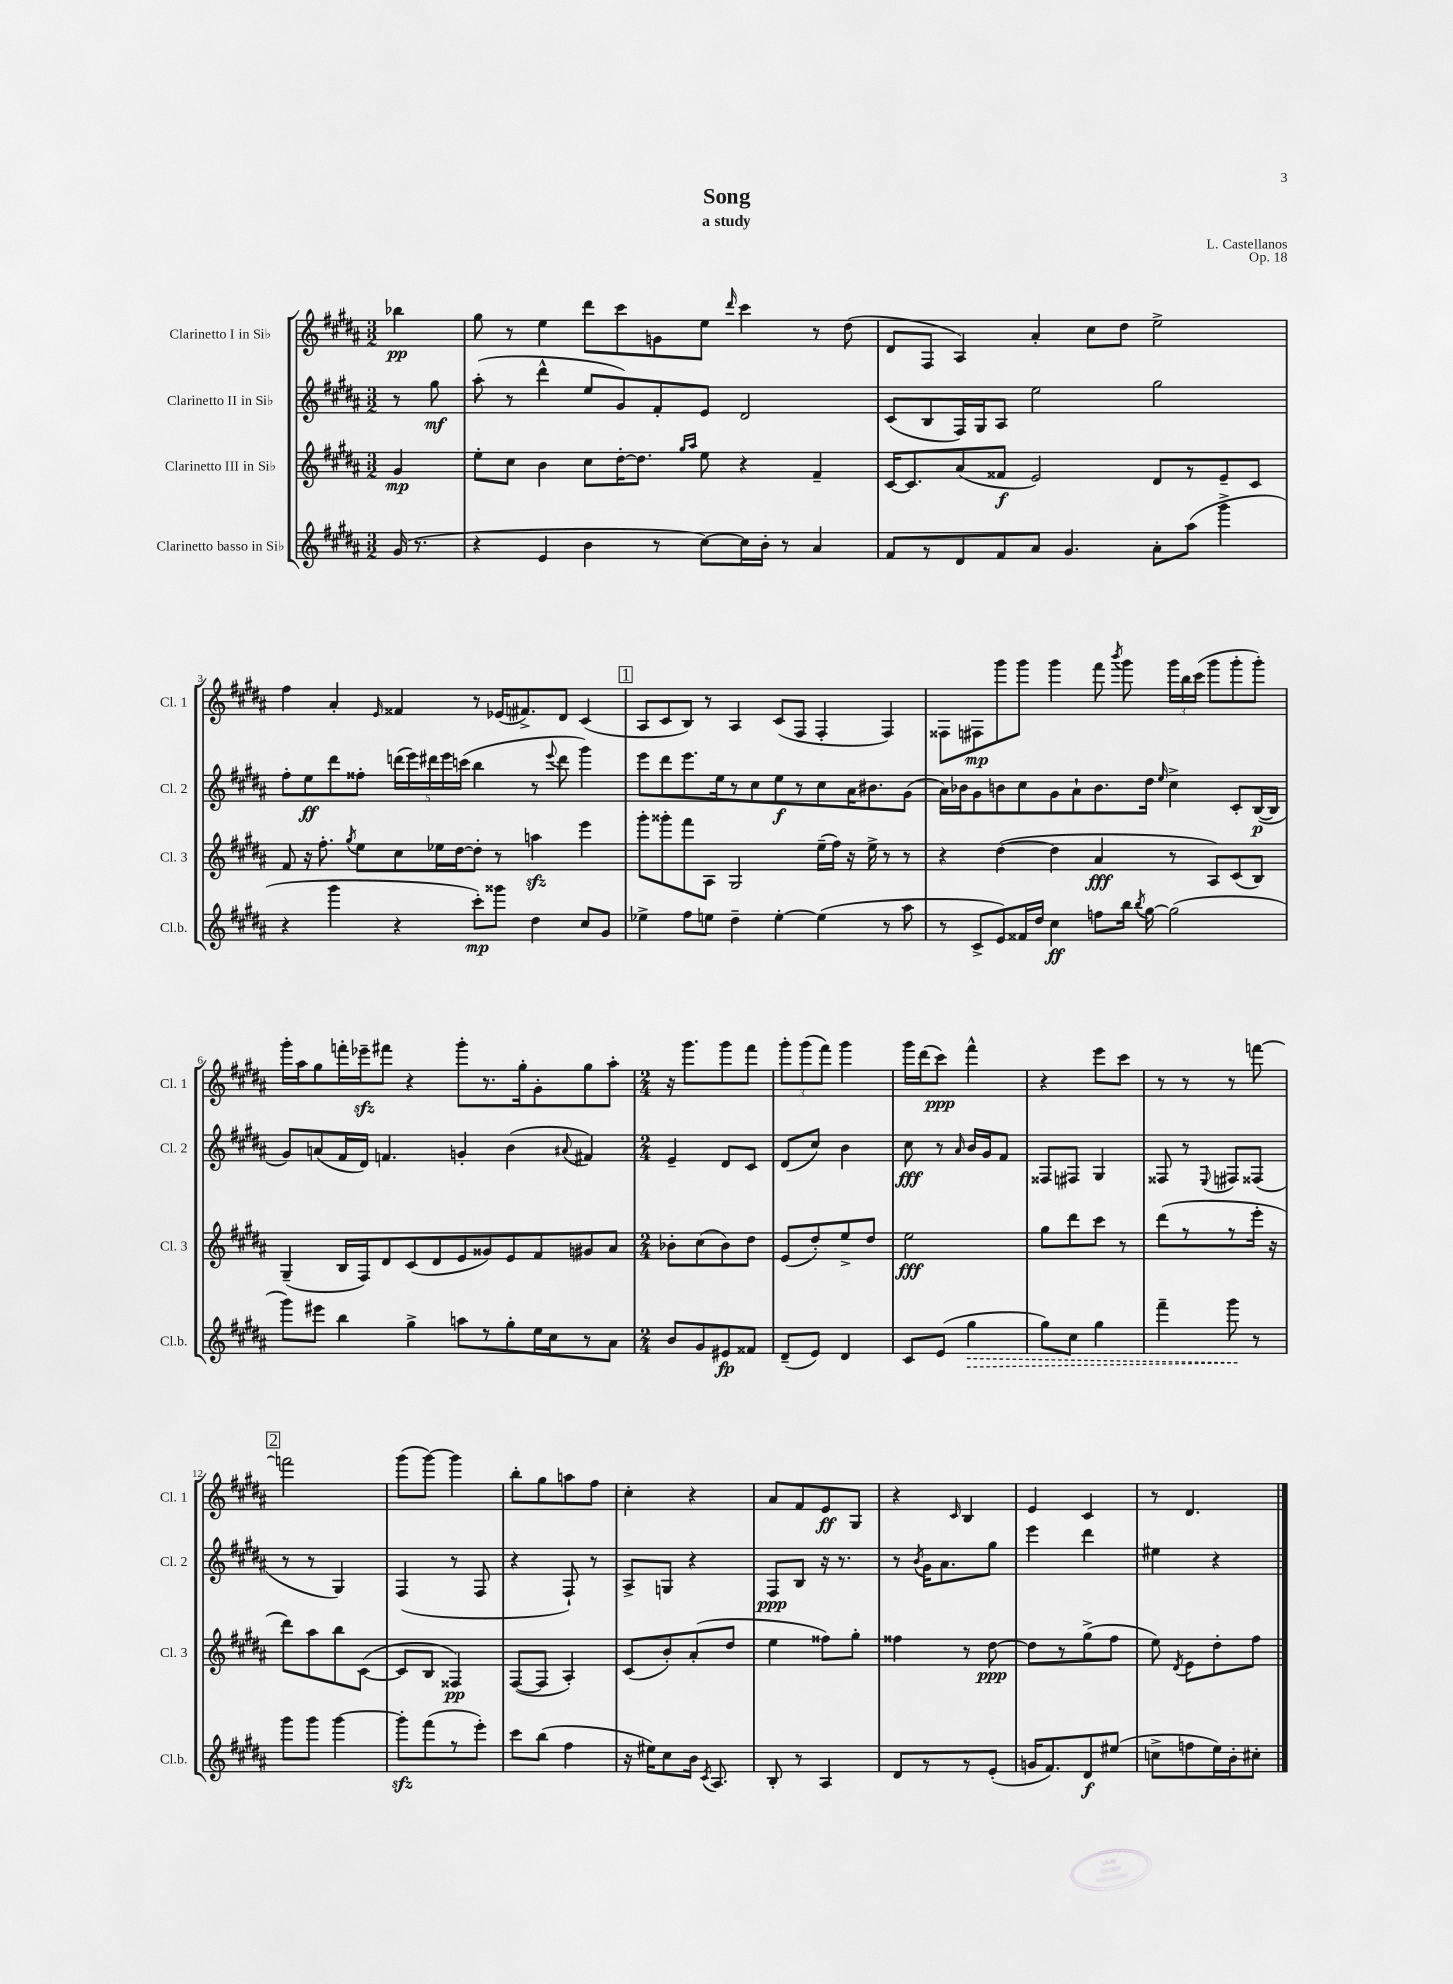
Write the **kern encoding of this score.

**kern	**dynam	**kern	**dynam	**kern	**dynam	**kern	**dynam
*part4	*part4	*part3	*part3	*part2	*part2	*part1	*part1
*staff4	*staff4	*staff3	*staff3	*staff2	*staff2	*staff1	*staff1
*I"Clarinetto basso in Si♭	*	*I"Clarinetto III in Si♭	*	*I"Clarinetto II in Si♭	*	*I"Clarinetto I in Si♭	*
*I'Cl.b.	*	*I'Cl. 3	*	*I'Cl. 2	*	*I'Cl. 1	*
*clefG2	*	*clefG2	*	*clefG2	*	*clefG2	*
*k[f#c#g#d#a#]	*	*k[f#c#g#d#a#]	*	*k[f#c#g#d#a#]	*	*k[f#c#g#d#a#]	*
*M3/2	*	*M3/2	*	*M3/2	*	*M3/2	*
=	=	=	=	=	=	=	=
(16g#/	.	4g#/	mp	8r	.	4bb-X\	pp
8.r	.	.	.	.	.	.	.
.	.	.	.	8gg#\	mf	.	.
=1	=1	=1	=1	=1	=1	=1	=1
4r	.	8ee'\L	.	(8aa#'\	.	8gg#\	.
.	.	8cc#\J	.	8r	.	8r	.
4e/	.	4b\	.	4ddd#^^\	.	4ee\	.
4b\	.	8cc#\L	.	8ee/L	.	8ddd#\L	.
.	.	[16dd#'\K	.	8g#/)	.	8ccc#\	.
.	.	8.dd#\J]	.	.	.	.	.
8r	.	.	.	8f#'/	.	8gn\	.
.	.	16qqgg#/LL	.	.	.	.	.
.	.	16qqaa#/JJ	.	.	.	.	.
[8cc#\L)	.	8ee\	.	8e/J	.	8ee\J	.
.	.	.	.	.	.	16qqddd#/	.
16cc#\L]	.	4r	.	2d#/	.	4ccc#\	.
16b'\JJ	.	.	.	.	.	.	.
8r	.	.	.	.	.	.	.
4a#/	.	4f#~/	.	.	.	8r	.
.	.	.	.	.	.	(8dd#\	.
=2	=2	=2	=2	=2	=2	=2	=2
8f#/L	.	[16c#/KL	.	(8c#/L	.	8d#/L	.
.	.	8.c#/]	.	.	.	.	.
8r	.	.	.	8B/	.	8F#/J	.
8d#/	.	(8a#/	.	16F#/L)	.	4A#/)	.
.	.	.	.	16G#/J	.	.	.
8f#/	.	8f##X/J	f	8A#/J	.	.	.
8a#/J	.	2e/)	.	2ee\	.	4a#'/	.
4.g#/	.	.	.	.	.	.	.
.	.	.	.	.	.	8cc#\L	.
.	.	.	.	.	.	8dd#\J	.
8a#'\L	.	8d#/L	.	2gg#\	.	2ee^\	.
(8aa#\J	.	8r	.	.	.	.	.
4ggg#^\	.	8e~/	.	.	.	.	.
.	.	8c#/J	.	.	.	.	.
!!LO:LB:g=z
=3	=3	=3	=3	=3	=3	=3	=3
4r	.	8f#/	.	8ff#'\L	.	4ff#\	.
.	.	16r	.	8ee\	ff	.	.
.	.	8.ff#'\	.	.	.	.	.
4ggg#\	.	.	.	8ddd#\	.	4a#'/	.
.	.	8qgg#/	.	.	.	.	.
.	.	8ee\L	.	8ff##X'\J	.	.	.
.	.	.	.	.	.	16qqe/	.
4r	.	8cc#\	.	(20dddn\LL	.	4f##X/	.
.	.	.	.	20eee\)	.	.	.
.	.	.	.	20ddd#X\	.	.	.
.	.	16ee-X\L	.	.	.	.	.
.	.	.	.	20eee\	.	.	.
.	.	[16dd#\J	.	.	.	.	.
.	.	.	.	(20cccn\JJ	.	.	.
8ccc#'\L)	mp	8dd#'\J]	.	4bb\	.	8r	.
8ggg##X\J	.	8r	.	.	.	(16e-X/KL	.
.	.	.	.	.	.	8.f#X^/)	.
4dd#\	.	4aanzz\	.	8r	.	.	.
.	.	.	.	8qqeee/	.	.	.
.	.	.	.	8ddd#\	.	8d#/J	.
8cc#/L	.	4eee\	.	4ggg#\)	.	(4c#/	.
8g#/J	.	.	.	.	.	.	.
!!LO:REH:place=s1:t=1
=4	=4	=4	=4	=4	=4	=4	=4
4ee-X^\	.	8ggg#'\L	.	8eee\L	.	8A#/L	.
.	.	8ggg##X'\	.	8ddd#\	.	8c#/	.
8ff#\L	.	8fff#\	.	8.eee\	.	8B/J)	.
8een\J	.	8A#\J	.	.	.	8r	.
.	.	.	.	16ee\k	.	.	.
4dd#~\	.	2G#/	.	8r	.	4A#/	.
.	.	.	.	8cc#\	.	.	.
[4ee'\	.	.	.	8ee\	f	(8c#/L	.
.	.	.	.	8r	.	8F#/J	.
(4ee\]	.	(16ee~\LL	.	8cc#\	.	4F#'/	.
.	.	16ff#\JJ)	.	.	.	.	.
.	.	16r	.	16a#\K	.	.	.
.	.	16ee^\	.	8.b#X\	.	.	.
8r	.	8r	.	.	.	4F#/)	.
8aa#\	.	8r	.	(8g#\J	.	.	.
=5	=5	=5	=5	=5	=5	=5	=5
8r	.	4r	.	16a#\LL)	.	8F##X\L	.
.	.	.	.	16b-X\J	.	.	.
8c#^/L	.	.	.	8g#\	.	8F#X\	mp
8e/)	.	([4dd#\	.	8bn\	.	8ggg#\	.
16f##X/L	.	.	.	8cc#\	.	8ggg#\J	.
16dd#/JJ	.	.	.	.	.	.	.
4cc#\	ff	4dd#\]	.	8g#\	.	4ggg#\	.
.	.	.	.	8a#`\	.	.	.
8ffn\L	.	4a#/	fff	8.b\	.	8fff#\	.
.	.	.	.	.	.	8qbbb/	.
16bb\Jk	.	.	.	.	.	8ggg#\	.
8qbb/	.	.	.	.	.	.	.
[16gg#\	.	.	.	16dd#\Jk	.	.	.
.	.	.	.	16qqee/	.	.	.
(2gg#\]	.	8r	.	4cc#^\	.	24ggg#\LL	.
.	.	.	.	.	.	24bb\	.
.	.	.	.	.	.	(24ccc#\JJ	.
.	.	8A#/L)	.	.	.	8ggg#\L	.
.	.	(8c#/	.	8c#'/L	.	8ggg#'\	.
.	.	8B/J)	.	([16B/L	p	8ggg#'\J)	.
.	.	.	.	16B/JJ]	.	.	.
!!LO:LB:g=z
=6	=6	=6	=6	=6	=6	=6	=6
8ggg#\L)	.	(4G#~/	.	8g#/L)	.	16ggg#'\LL	.
.	.	.	.	.	.	16aa#\J	.
8eee#X\J	.	.	.	(8an/	.	8gg#\	.
4bb\	.	16B/LL	.	16f#/L	.	16fffn'\L	.
.	.	16F#/J)	.	16d#/JJ)	.	16eee-Xzz~\J	.
.	.	8d#/	.	4.fn/	.	8fff#X\J	.
4gg#^\	.	(8c#/	.	.	.	4r	.
.	.	8d#/	.	.	.	.	.
8aan\L	.	8e/	.	4gn'/	.	8ggg#'\L	.
8r	.	8g##X/)	.	.	.	8.r	.
8gg#'\	.	8e/	.	(4b\	.	.	.
.	.	.	.	.	.	16gg#'\k	.
16ee\L	.	8f#/	.	.	.	8g#'\	.
16cc#\J	.	.	.	.	.	.	.
.	.	.	.	8qqa#X/	.	.	.
8r	.	8g#X/	.	4f#X/)	.	8gg#\	.
8a#\J	.	8a#/J	.	.	.	8aa#'\J	.
=7	=7	=7	=7	=7	=7	=7	=7
*M2/4	*	*M2/4	*	*M2/4	*	*M2/4	*
8b/L	.	8b-X'\L	.	4e~/	.	16r	.
.	.	.	.	.	.	8.ggg#\L	.
8g#/	.	(8cc#\	.	.	.	.	.
8e#X/	fp	8b-\)	.	8d#/L	.	8ggg#\	.
8f##X/J	.	8dd#\J	.	8c#/J	.	8fff#\J	.
=8	=8	=8	=8	=8	=8	=8	=8
(8d#~/L	.	(8e/L	.	(8d#/L	.	12ggg#'\L	.
.	.	.	.	.	.	(12ggg#\	.
8e/J)	.	8dd#'/)	.	8cc#/J)	.	.	.
.	.	.	.	.	.	12fff#\J)	.
4d#/	.	8ee^/	.	4b\	.	4ggg#\	.
.	.	8dd#/J	.	.	.	.	.
=9	=9	=9	=9	=9	=9	=9	=9
8c#/L	.	2ee\	fff	8cc#\	fff	16ggg#\LL	.
.	.	.	.	.	.	(16ddd#\J	.
(8e/J	.	.	.	8r	.	8ccc#\J)	ppp
.	.	.	.	16qqa#/	.	.	.
!	!LO:HP:b	!	!	!	!	!	!
4gg#\	>	.	.	16b/LL	.	4fff#^^\	.
.	.	.	.	16g#/J	.	.	.
.	.	.	.	8f#/J	.	.	.
=10	=10	=10	=10	=10	=10	=10	=10
8gg#\L)	.	8gg#\L	.	8F##X/L	.	4r	.
8cc#\J	.	8ddd#\	.	8F#X/J	.	.	.
4gg#\	.	8ccc#\J	.	4G#/	.	8eee\L	.
.	.	8r	.	.	.	8ccc#\J	.
=11	=11	=11	=11	=11	=11	=11	=11
4fff#~\	.	(8ddd#\L	.	8F##X/	.	8r	.
.	.	8r	.	8r	.	8r	.
.	.	.	.	8qqE/	.	.	.
8ggg#\	.	8r	.	8F#X/L	.	8r	.
8r	]	16eee'\Jk	.	(8F##X/J	.	[8fffn\	.
.	.	16r	.	.	.	.	.
!!LO:LB:g=z
!!LO:REH:place=s1:t=2
=12	=12	=12	=12	=12	=12	=12	=12
8ggg#\L	.	8ddd#\L)	.	8r	.	2fffn\]	.
8ggg#\J	.	8aa#\	.	8r	.	.	.
[4ggg#\	.	8bb\	.	4G#/)	.	.	.
.	.	([8c#\J	.	.	.	.	.
=13	=13	=13	=13	=13	=13	=13	=13
8ggg#zz'\L]	.	8c#/L]	.	(4F#/	.	(8ggg#\L	.
(8fff#\	.	8B/J	.	.	.	[8ggg#\J)	.
8r	.	4F##X/)	pp	8r	.	4ggg#\]	.
8eee'\J)	.	.	.	8F#/	.	.	.
=14	=14	=14	=14	=14	=14	=14	=14
8ccc#\L	.	([8F#/L	.	4r	.	8bb'\L	.
(8bb\J	.	8F#/J]	.	.	.	8gg#\	.
4ff#\	.	4A#'/)	.	8F#`/)	.	8aan\	.
.	.	.	.	8r	.	8ff#\J	.
=15	=15	=15	=15	=15	=15	=15	=15
16r	.	(8c#/L	.	8A#^/L	.	4cc#'\	.
16ee#X\KL)	.	.	.	.	.	.	.
8cc#\	.	8b'/)	.	8Gn/J	.	.	.
16b\Jk	.	(8a#'/	.	4r	.	4r	.
8qc#/	.	.	.	.	.	.	.
8.A#/	.	.	.	.	.	.	.
.	.	8dd#/J	.	.	.	.	.
=16	=16	=16	=16	=16	=16	=16	=16
8B'/	.	4ee\	.	8F#/L	ppp	8a#/L	.
8r	.	.	.	8B/J	.	8f#/	.
4A#/	.	8ff##X\L)	.	16r	.	8e/	ff
.	.	.	.	8.r	.	.	.
.	.	8gg#'\J	.	.	.	8G#/J	.
=17	=17	=17	=17	=17	=17	=17	=17
8d#/L	.	4ff##X\	.	8r	.	4r	.
.	.	.	.	8qb/	.	.	.
8r	.	.	.	16g#\KL	.	.	.
.	.	.	.	8.a#\	.	.	.
.	.	.	.	.	.	16qqc#/	.
8r	.	8r	.	.	.	4B/	.
(8e'/J	.	[8dd#\	ppp	8gg#\J	.	.	.
=18	=18	=18	=18	=18	=18	=18	=18
16gn/KL	.	8dd#\L]	.	4eee\	.	4e/	.
8.f#/)	.	.	.	.	.	.	.
.	.	8r	.	.	.	.	.
8d#/	f	(8gg#^\	.	4ddd#\	.	4c#/	.
(8ee#X/J	.	8ff#\J	.	.	.	.	.
=19	=19	=19	=19	=19	=19	=19	=19
8ccn^\L	.	8ee\)	.	4ee#X\	.	8r	.
.	.	8qd#/	.	.	.	.	.
8ffn\	.	8e\L	.	.	.	4.d#/	.
16ee\L)	.	8dd#'\	.	4r	.	.	.
16b'\J	.	.	.	.	.	.	.
8cc#X'\J	.	8ff#\J	.	.	.	.	.
==	==	==	==	==	==	==	==
*-	*-	*-	*-	*-	*-	*-	*-
